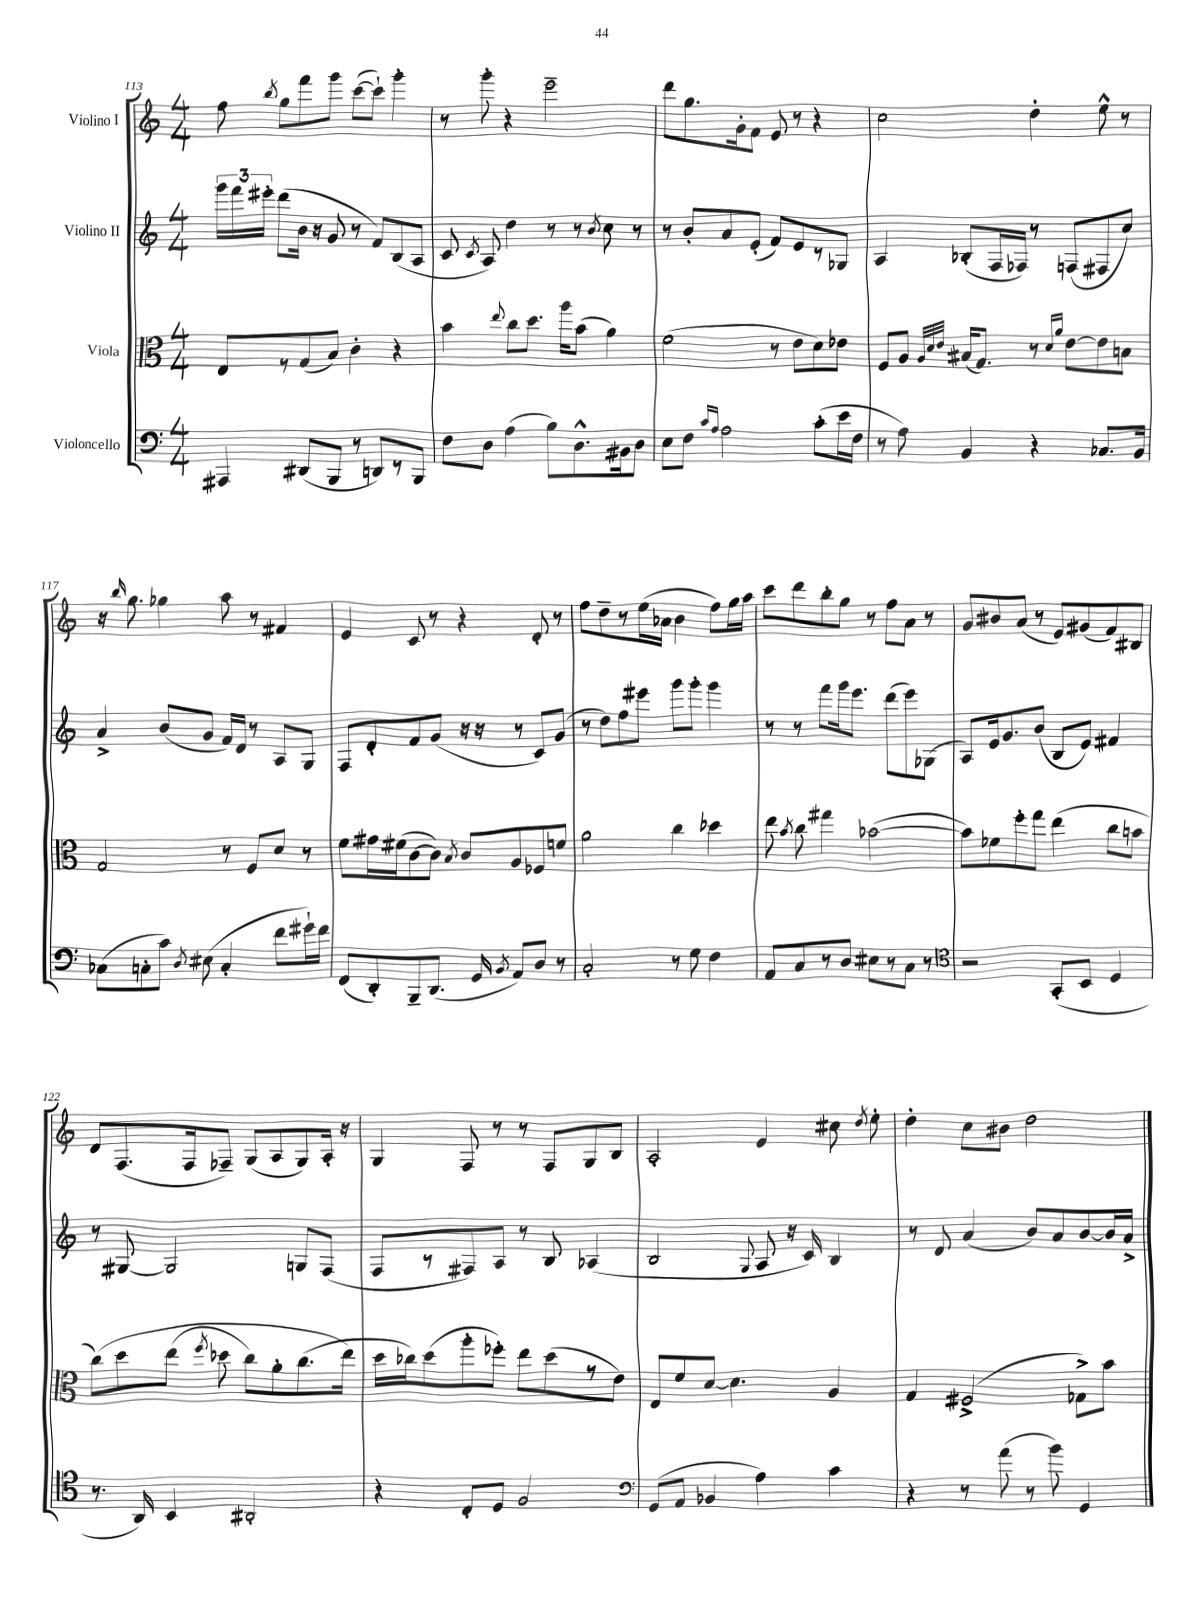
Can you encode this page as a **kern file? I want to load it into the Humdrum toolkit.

**kern	**kern	**kern	**kern
*staff4	*staff3	*staff2	*staff1
*clefF4	*clefC3	*clefG2	*clefG2
*k[]	*k[]	*k[]	*k[]
*M4/4	*M4/4	*M4/4	*M4/4
4AAA#	8E	24ggg	8ff
.	.	24fff	.
.	.	24eee#'	.
.	.	.	8qbb
.	8r	(8ddd	8gg
(8DD#	(8G	16b	8fff
.	.	16r	.
8BBB	8B)	8g	8ggg
8r	4c'	8r	([8ccc
8DD)	.	8f)	8ccc`])
8r	4r	(8B	4ggg'
8BBB	.	8A	.
=	=	=	=
8F	4b	8c	8r
.	.	8qc	.
8D	.	8A)	8ggg'
.	8qqee	.	.
(4A	8cc	4dd	4r
.	8.dd	.	.
8B)	.	8r	2eee~
.	16aa	.	.
8.D^^	(8b	8r	.
.	.	8qb	.
.	4a)	8cc	.
16BB#	.	.	.
8D	.	8r	.
=	=	=	=
8E	(2f	8r	8ddd
8F	.	8b'	8.gg
16qqc	.	.	.
16qqA	.	.	.
2A	.	8a	.
.	.	.	16g'
.	.	(8e'	8f
.	8r	8f)	8e
.	8e	8e	8r
(8c'	8d)	8r	4r
16e	8e-	8G-	.
16F	.	.	.
=	=	=	=
8r	8F	4A	2cc
8A)	8A	.	.
.	32qqA	.	.
.	32qqd	.	.
.	32qqe	.	.
4BB	(16B#	(8B-'	.
.	8.G)	.	.
.	.	16F	.
.	.	16F-)	.
4r	8r	8r	4dd'
.	16qqd	.	.
.	16qqa	.	.
.	[8e	(8F	.
8.C-	8e]	8F#	8ee^^
.	8B	8cc)	8r
16BB	.	.	.
=	=	=	=
(8C-	2G	4a^	16r
.	.	.	16qqbb
.	.	.	8.gg
8C'	.	.	.
8c)	.	(8b	4gg-
8qD	.	.	.
(8E#	.	8g	.
4C'	8r	16f)	8aa
.	.	16d	.
.	8F	8r	8r
8f	8d	8A	4f#
16g#`)	8r	8G	.
16f	.	.	.
=	=	=	=
(8FF	8f	8F	4e
8DD')	16g#	8d'	.
.	(16f#	.	.
8BBB~	[8c	8f	8c
(8.DD	8c])	(8g	8r
.	8qB	.	.
.	8c	16r	4r
16GG	.	16r	.
8qBB	.	.	.
8AA)	8A	8r	.
8D	8F-	8c)	8d'
8r	8f	(8g	8r
=	=	=	=
2C'	2a	8r	8ff
.	.	8dd)	8dd~
.	.	8ff	8r
.	.	8eee#	(16ee
.	.	.	16a-
8r	4cc	8ggg	4b
8G	.	8ggg'	.
4F	4dd-	4ggg	8ff)
.	.	.	16gg
.	.	.	16aa
=	=	=	=
8AA	8ee	8r	8ccc
.	8qb	.	.
8C	8cc	8r	8ddd
8r	4gg#	8fff	8bb'
8D	.	16ggg	8gg
.	.	8.eee	.
8E#	([2b-	.	8r
8r	.	(8ddd	8ff
8C	.	8eee)	8a
8r	.	(8G-	8r
=	=	=	=
*clefC4	*	*	*
2r	8b-])	8A)	8g
.	8f-	16e	8b#
.	.	8.g	.
.	8ff'	.	(8a
.	8gg	(8b	8r
(8GG'	(4ee	8B	8e)
8BB	.	8e)	(8g#
4D	8cc	4f#	8f)
.	8b	.	8B#
=	=	=	=
8.r	&(8cc)	8r	8d
.	8dd	[8G#	(8.F
16AA)	.	.	.
4BB	(8ee	2G#]	.
.	.	.	16F
.	8qff	.	.
.	8dd-	.	8F-~)
2AA#'	8cc)	.	(8G
.	8a'	.	8A
.	(8.cc	8G	8G)
.	.	(8F	16A'
.	16ee&)	.	16r
=	=	=	=
4r	16dd	8F	4G
.	16cc-)	.	.
.	(8dd	8r	.
8C'	8aa'	8F#)	8F
8D	8ff-')	8A	8r
2F	8ee	8r	8r
.	(8dd	8B	8F
.	8r	(4A-	8G
.	8e)	.	8B
=	=	=	=
*clefF4	*	*	*
(8GG	8E	2B	2A'
8AA	8f	.	.
4BB-	[8d	.	.
.	4.d]	.	.
.	.	8qqG	.
4A)	.	8A	4e
.	.	16r	.
.	.	16c)	.
4c	4A	4B	8cc#
.	.	.	8qdd
.	.	.	8ee'
=	=	=	=
4r	4G	8r	4dd'
.	.	8d	.
8r	(2F#^	(4a	8cc
(8a	.	.	8b#
8r	.	8b)	2dd
8b)	.	8a	.
4GG	8G-^)	[8b	.
.	8b	16b]	.
.	.	16a^	.
==	==	==	==
*-	*-	*-	*-
